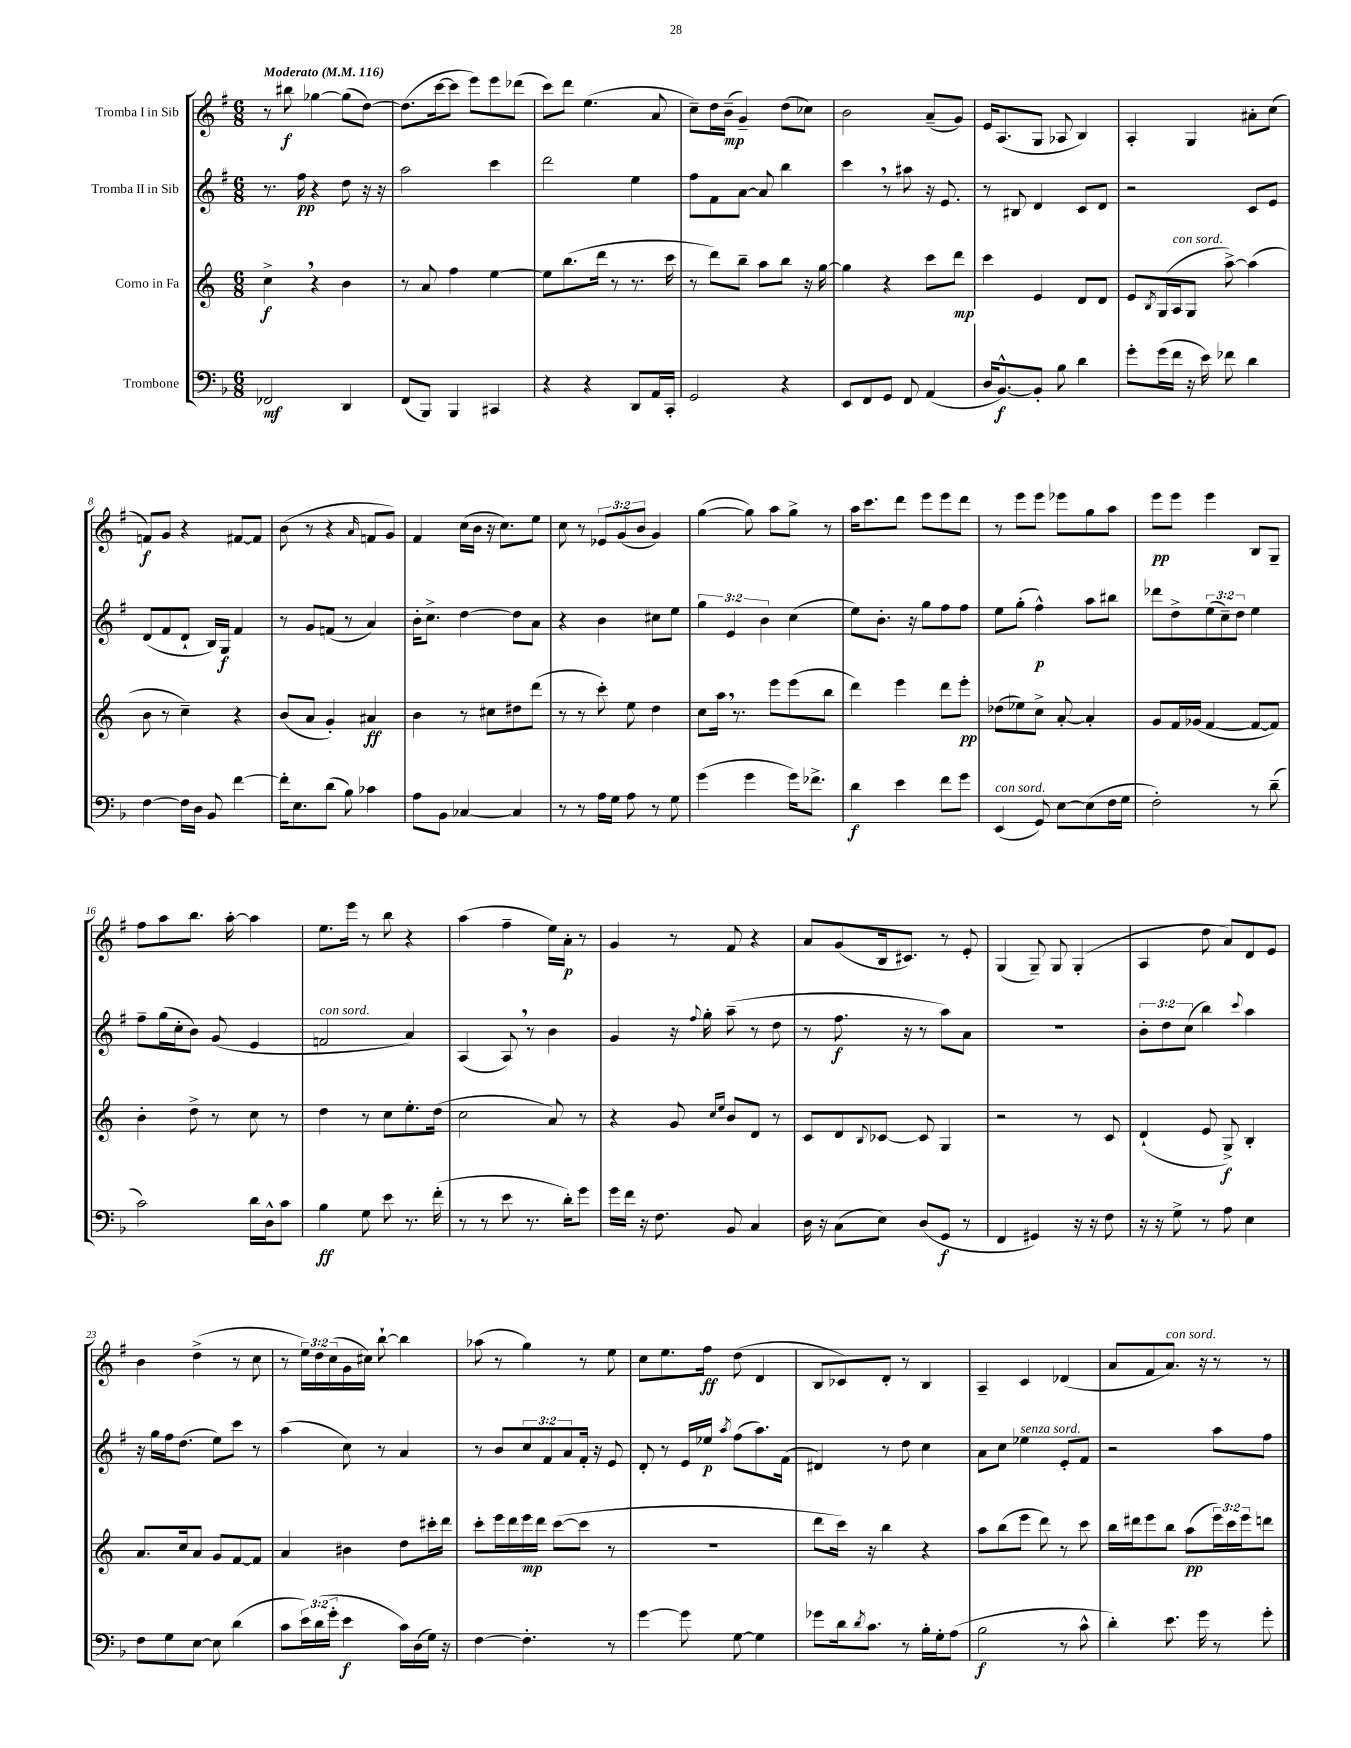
<<
\new StaffGroup <<
\new Staff = "s0" \with { instrumentName = "Tromba I in Sib" } {
    \clef treble \key g \major \numericTimeSignature \time 6/8 \override Staff.TupletNumber.text = #tuplet-number::calc-fraction-text \tempo "Moderato" 4 = 116
    r8 bis''8\f ges''4~ ges''8( d''8~) |
    d''8.( c'''16~ c'''8 e'''8) e'''8 des'''8( |
    c'''8) d'''8 e''4.( a'8 |
    c''8--) d''16 b'16--\mp( g'4--) d''8( ces''8) |
    b'2 a'8--( g'8) |
    e'16 a8.( g8 aes8 b4) |
    a4-. g4 ais'8-. c''8( |
    f'8\f) g'8 r4 fis'8~ fis'8 |
    b'8( r8 r4 \grace { a'16 } f'8 g'8) |
    fis'4 c''16( b'16 r16 c''8.) e''8 |
    c''8 r8 \tuplet 3/2 { ees'8 g'8( b'8 } g'4) |
    g''4~( g''8) a''8 g''8-> r8 |
    a''16 c'''8. d'''8 e'''8 e'''8 d'''8 |
    r8 e'''8 e'''8 ees'''8 g''8 a''8 |
    e'''8\pp e'''8 e'''4 b8 g8-- |
    fis''8 a''8 b''8. a''16~-. a''4 |
    e''8. e'''16 r8 b''8 r4 |
    a''4( fis''4-- e''16) a'16-.\p r8 |
    g'4 r8 fis'8 r4 |
    a'8 g'8( b16 cis'8.) r8 e'8-. |
    g4( g8--) g8 g4-.( |
    a4 d''8 a'8) d'8 e'8 |
    b'4 d''4->( r8 c''8 |
    r8 \tuplet 3/2 { e''16) d''16 c''16( } g'16 cis''16) b''8~-! b''4 |
    aes''8( r8 g''4) r8 e''8 |
    c''8 e''8. fis''16\ff d''8( d'4 |
    b8 ces'8) d'8-. r8 b4 |
    a4-- c'4 des'4( |
    a'8 fis'8 a'8.^\markup { \italic "con sord." }) r16 r8 r8 \bar "|." |
}
\new Staff = "s1" \with { instrumentName = "Tromba II in Sib" } {
    \clef treble \key g \major \numericTimeSignature \time 6/8 \override Staff.TupletNumber.text = #tuplet-number::calc-fraction-text
    r8. fis''16\pp r4 d''8 r16 r16 |
    a''2 c'''4 |
    d'''2 e''4 |
    fis''8 fis'8 a'8~ a'8 b''4 |
    c'''4 \breathe r8 ais''8 r16 e'8. |
    r8 bis8 d'4 c'8 d'8 |
    r2 c'8 e'8 |
    d'8( fis'8 d'8-! b16) g16\f fis'4 |
    r8 g'8 f'8( r8 a'4) |
    b'16-. c''8.-> d''4~ d''8 a'8 |
    r4 b'4 cis''8 e''8 |
    \tuplet 3/2 { g''4 e'4 b'4 } c''4( |
    e''8) b'8.-. r16 g''8 fis''8 fis''8 |
    e''8 g''8-.( fis''4-^\p) a''8 bis''8 |
    des'''8 d''8-> \tuplet 3/2 { e''8( c''8--) d''8 } e''4 |
    fis''8-- g''16( c''16-. b'8) g'8( e'4 |
    f'2^\markup { \italic "con sord." } a'4) |
    a4( a8) \breathe r8 b'4 |
    g'4 r16 \appoggiatura { fis''8 } g''16-. a''8--( r8 d''8 |
    r8 fis''8.\f r16 r8 a''8) a'8 |
    R2. |
    \tuplet 3/2 { b'8-. d''8 c''8( } b''4) \appoggiatura { c'''8 } a''4 |
    r16 g''16 fis''16 d''8.( e''8) c'''8 r8 |
    a''4( c''8) r8 a'4 |
    r8 b'8 \tuplet 3/2 { c''8 fis'8 a'8 } fis'16-. r16 e'8 |
    d'8-. r8 e'16 ees''16\p \acciaccatura { a''8 } fis''8( a''8.) fis'16( |
    dis'4) r8 d''8 c''4 |
    a'8 c''8 ees''4^\markup { \italic "senza sord." } e'8-. fis'8 |
    r2 a''8 fis''8 \bar "|." |
}
\new Staff = "s2" \with { instrumentName = "Corno in Fa" } {
    \clef treble \key c \major \numericTimeSignature \time 6/8 \override Staff.TupletNumber.text = #tuplet-number::calc-fraction-text
    c''4->\f \breathe r4 b'4 |
    r8 a'8 f''4 e''4~ |
    e''8 b''8.( d'''16 r8 r8. c'''16 |
    r8 d'''8) b''8-- a''8 b''8 r16 g''16~ |
    g''4 r4 c'''8 d'''8\mp |
    c'''4 e'4 d'8 d'8 |
    e'8 \acciaccatura { b8 } g16( a16^\markup { \italic "con sord." } g8 a''8~->) a''4( |
    b'8 r8 c''4--) r4 |
    b'8( a'8 g'4-.) ais'4\ff |
    b'4 r8 cis''8 dis''8 d'''8( |
    r8 r8 c'''8-.) e''8 d''4 |
    c''8 a''16 \breathe r8. e'''8 e'''8( b''8 |
    d'''4) e'''4 d'''8 e'''8-.\pp |
    des''8( ees''8) c''8-> a'8~-. a'4-. |
    g'8 f'16 ges'16( f'4~ f'8~ f'8) |
    b'4-. d''8-> r8 c''8 r8 |
    d''4 r8 c''8 e''8.-. d''16( |
    c''2 a'8) r8 |
    r4 g'8 \grace { c''16 e''16 } b'8 d'8 r8 |
    c'8 d'8 \appoggiatura { b8 } ces'8~ ces'8 g4 |
    r2 r8 c'8 |
    d'4-!( e'8 g8->\f) b4-. |
    a'8. c''16 a'8 g'8 f'8~ f'8 |
    a'4 bis'4 d''8 cis'''16-. d'''16 |
    c'''8-. e'''16 d'''16 e'''16\mp d'''16 c'''8~( c'''8 r8 |
    R2. |
    d'''8 c'''16) r16 b''4 r4 |
    a''8 b''8( e'''8 d'''8) r8 c'''8 |
    b''16 dis'''16 e'''8 b''8 a''8\pp( \tuplet 3/2 { e'''16) c'''16 e'''16 } d'''8 \bar "|." |
}
\new Staff = "s3" \with { instrumentName = "Trombone" } {
    \clef bass \key f \major \numericTimeSignature \time 6/8 \override Staff.TupletNumber.text = #tuplet-number::calc-fraction-text
    fes,2\mf d,4 |
    f,8( bes,,8) bes,,4 cis,4 |
    r4 r4 d,8 a,16 c,16-. |
    g,2 r4 |
    e,8 f,8 g,8 f,8 a,4( |
    d16 bes,8.~-^\f) bes,8-. bes8 d'4 |
    g'8-. g'16( f'16 r16 e'16) fes'8 d'4 |
    f4~ f16 d16 bes,8 f'4~ |
    f'16-. e8. d'8( bes8) ces'4 |
    a8 bes,8 ces4~ ces4 |
    r8 r8 a16 g16 a8 r8 g8 |
    g'4( g'4 g'16) fes'8.-> |
    d'4\f e'4 f'8 g'8 |
    e,4^\markup { \italic "con sord." }( g,8) e8~ e8( f16 g16 |
    f2-.) r8 d'8--( |
    c'2) d'16 d16-^ c'8 |
    bes4\ff g8 e'8 r8. f'16-.( |
    r8 r8 e'8 r8. d'16-.) g'8 |
    g'16 f'16 r16 f8. bes,8 c4 |
    d16 r16 c8( e8) d8( g,8\f r8 |
    f,4 gis,4) r16 r16 f8 |
    r16 r16 g8-> r8 a8 e4 |
    f8 g8 e8~ e8 d'4( |
    c'8 \tuplet 3/2 { e'16) d'16( g'16-. } e'4\f c'16) d16( g16) r16 |
    f4~ f4.-. r8 |
    g'4~ g'8 g8~ g4 |
    ges'8 d'16 \acciaccatura { d'8 } c'8. r8 bes16-. g16-. a8( |
    bes2\f r8 c'8-^ |
    d'4-.) e'8. g'16 r8 g'8-. \bar "|." |
}
>>
>>
